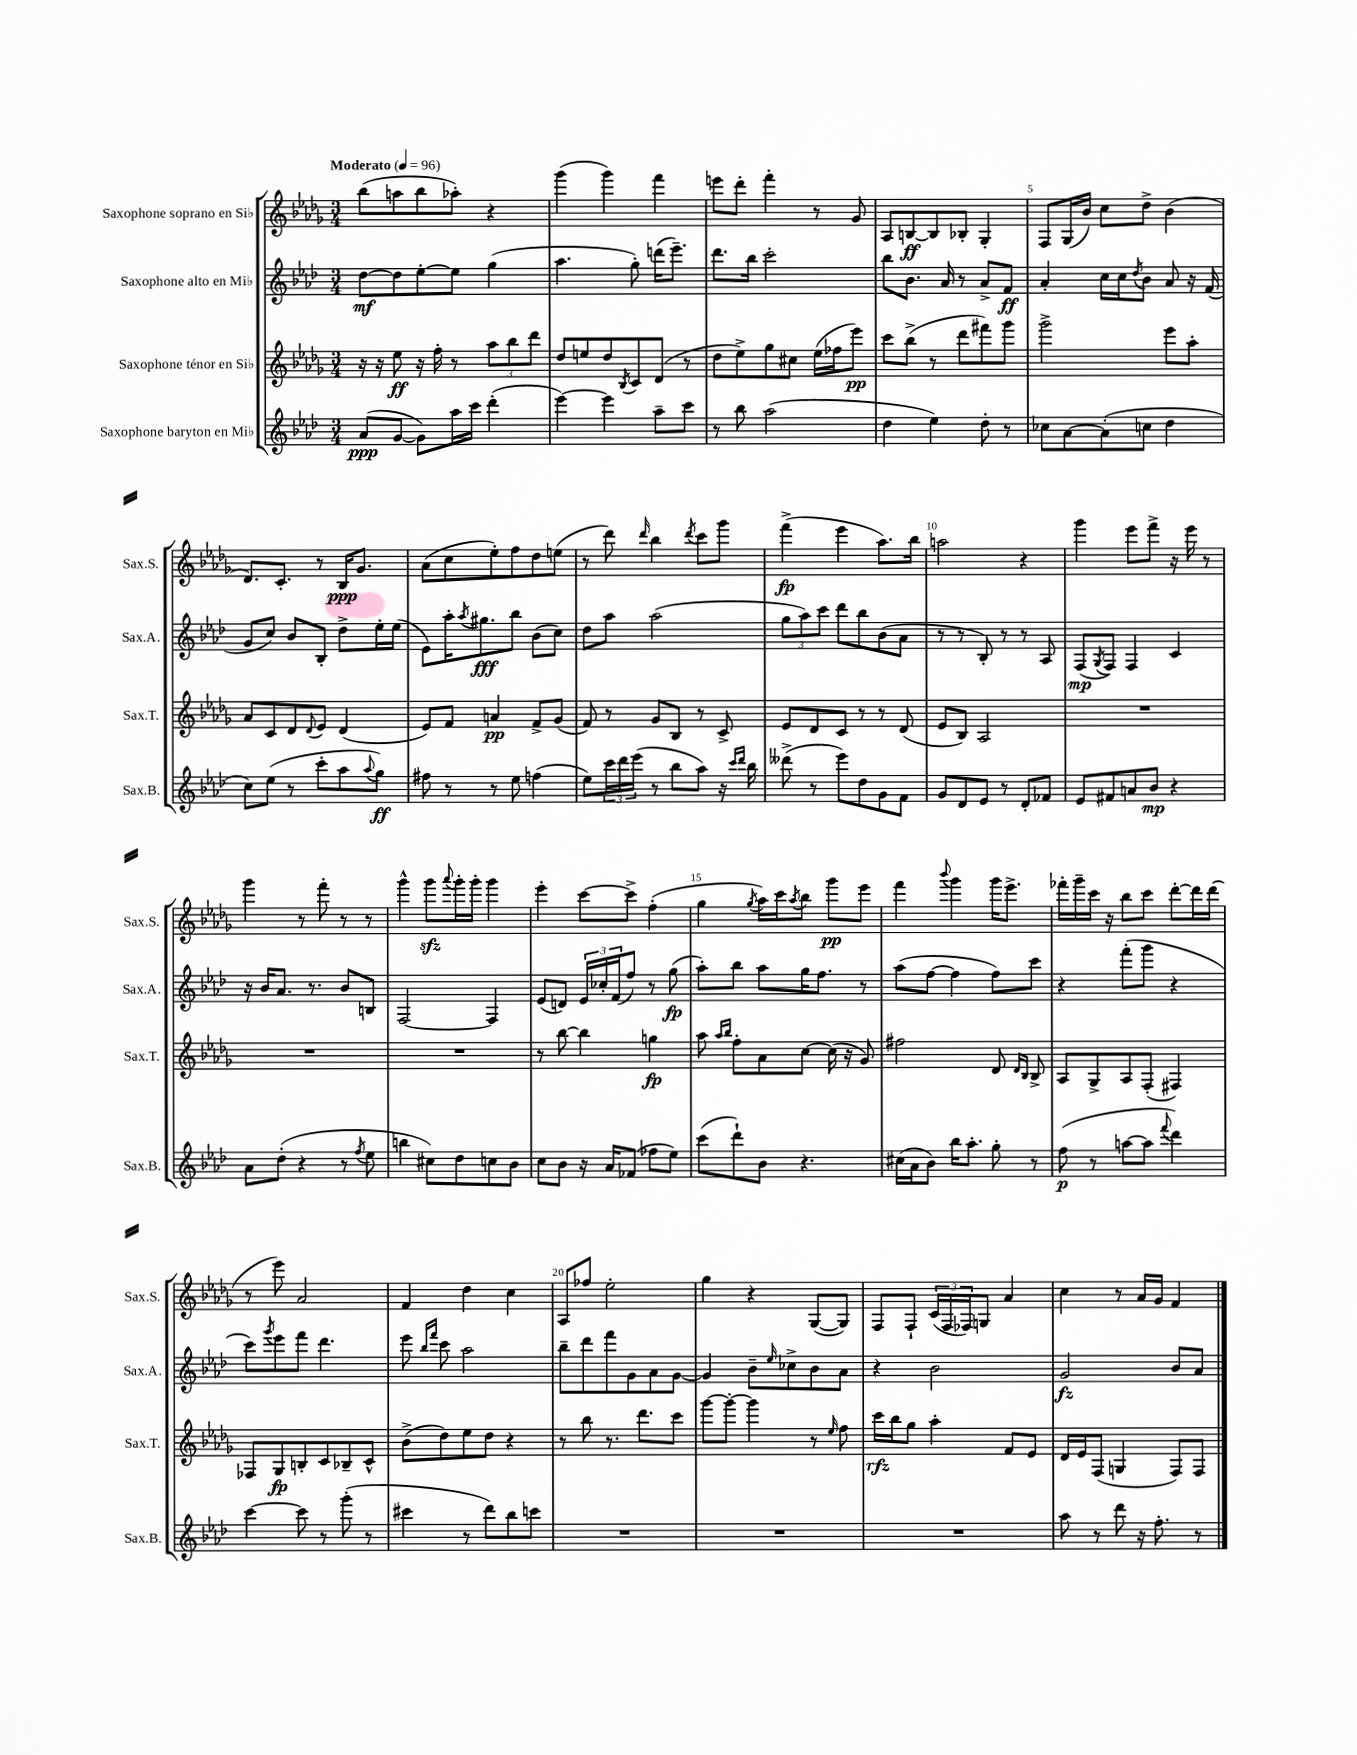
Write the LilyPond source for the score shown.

<<
\new StaffGroup <<
\new Staff = "s0" \with { instrumentName = "Saxophone soprano en Sib" shortInstrumentName = "Sax.S." } {
    \clef treble \key des \major \numericTimeSignature \time 3/4 \tempo "Moderato" 4 = 96
    bes''8( a''8 bes''8 aes''8-.) r4 |
    ges'''4( ges'''4) f'''4 |
    e'''8 des'''8-. f'''4-. r8 ges'8 |
    aes8 b8~\ff b8 bes8-. ges4-. |
    f8 ges16( bes'16) c''8 des''8-> bes'4( |
    des'8.) c'8.-. r8 bes16\ppp ges'8. |
    aes'8( c''8 ees''8-.) f''8 des''8 e''8( |
    r8 des'''8) \grace { des'''16 } bes''4 \acciaccatura { des'''8 } c'''8 ges'''8 |
    f'''4->\fp( ees'''4 aes''8.) bes''16 |
    a''2 r4 |
    ges'''4 ees'''8 f'''8-> r16 ees'''16 r8 |
    ges'''4 r8 f'''8-. r8 r8 |
    ges'''4-^ ges'''8\sfz \appoggiatura { aes'''8 } ges'''16-. ges'''16-. ges'''4 |
    ees'''4-. c'''8~ c'''8-> f''4-.( |
    ges''4 \acciaccatura { ges''8 } aes''16) c'''16 \acciaccatura { aes''8 } bes''8 ges'''8\pp ees'''8 |
    f'''4 \appoggiatura { bes'''8 } ges'''4 ges'''16 ees'''8.-> |
    fes'''16-. ges'''16-- c'''16 r16 bes''8 c'''8 des'''8~-. des'''16 des'''16( |
    r8 ees'''8) aes'2 |
    f'4 des''4 c''4 |
    aes8 fes''8 ees''2-. |
    ges''4 r4 ges8~( ges8) |
    f8 f8-! \tuplet 3/2 { c'16( f16 fes16) } g8 aes'4 |
    c''4 r8 aes'16 ges'16 f'4 \bar "|." |
}
\new Staff = "s1" \with { instrumentName = "Saxophone alto en Mib" shortInstrumentName = "Sax.A." } {
    \clef treble \key aes \major \numericTimeSignature \time 3/4
    des''8~\mf des''8 ees''8~-. ees''8 g''4( |
    aes''4. g''8-.) d'''16( ees'''8.--) |
    des'''8. bes''16 c'''2-. |
    bes''8 bes'8. aes'16 r8 aes'8-> f'8\ff |
    aes'4-. c''16 c''16 \acciaccatura { des''8 } bes'8 aes'8 r16 f'16( |
    g'8 c''8) bes'8 bes8-. des''8-> ees''16-. ees''16( |
    ees'8) aes''16-. \acciaccatura { aes''8 } gis''8.\fff bes''8 bes'8( c''8) |
    des''8 aes''8 aes''2( |
    \tuplet 3/2 { g''8 aes''8) c'''8 } des'''8 bes''8 bes'8( aes'8 |
    r8 r8 bes8-.) r8 r8 aes8 |
    f8\mp( \acciaccatura { g8 } f8) f4 c'4 |
    r16 bes'16 aes'8. r8. bes'8 b8 |
    f2~ f4 |
    ees'8( d'8) \tuplet 3/2 { ees'16 ces''16-. f'16( } f''8) r8 g''8\fp( |
    aes''8-.) bes''8 aes''8 g''16 f''8. r8 |
    aes''8( f''8~ f''4 f''8) c'''8 |
    r4 f'''8-.( g'''8 r4 |
    c'''8) \acciaccatura { g'''8 } ees'''8 f'''8 des'''4. |
    ees'''8 \grace { bes''16 f'''16 } c'''8 aes''2 |
    bes''8-- des'''8 f'''8 g'8 aes'8 g'8~ |
    g'4 bes'8-- \grace { ees''16 } ces''8-> bes'8 aes'8 |
    r4 bes'2 |
    g'2\fz bes'8 aes'8 \bar "|." |
}
\new Staff = "s2" \with { instrumentName = "Saxophone ténor en Sib" shortInstrumentName = "Sax.T." } {
    \clef treble \key des \major \numericTimeSignature \time 3/4
    r16 r16 ees''8\ff r16 f''16-. r8 \tuplet 3/2 { aes''8 bes''8 des'''8 } |
    des''8 e''8 des''8 \acciaccatura { bes8 } c'8 des'8( r8 |
    des''8 ees''8->) ges''8 cis''8 ees''16( fes''16 ees'''8\pp) |
    c'''8 bes''8->( r8 des'''8 fis'''8) ges'''8 |
    ges'''2-> ees'''8 aes''8-. |
    aes'8 c'8 des'8 \appoggiatura { des'8 } ees'8 des'4( |
    ees'8) f'8 a'4\pp f'8-> ges'8( |
    f'8) r8 ges'8 bes8 r8 c'8-> |
    ees'8 des'8 c'8 r8 r8 des'8( |
    ees'8 bes8) aes2 |
    R2. |
    R2. |
    R2. |
    r8 bes''8~ bes''4 g''4\fp |
    aes''8 \grace { aes''16 bes''16 } f''8-. aes'8 c''8~ c''16( r16 ges'8) |
    fis''2 des'8 \grace { des'16 bes16 } bes8-> |
    aes8 ges8-> aes8 f8-.( fis4) |
    fes8 ges8\fp b8-. c'8 bes8-- c'8-^ |
    bes'8->( des''8) ees''8 des''8 r4 |
    r8 bes''8 r8. des'''8. c'''8 |
    ges'''8~ ges'''8~-. ges'''4 r8 \grace { ees''16 } f''8 |
    c'''16\rfz bes''16 ges''8 aes''4-. f'8 ees'8 |
    des'16 ees'16 f8( g4 f8) f8 \bar "|." |
}
\new Staff = "s3" \with { instrumentName = "Saxophone baryton en Mib" shortInstrumentName = "Sax.B." } {
    \clef treble \key aes \major \numericTimeSignature \time 3/4
    aes'8\ppp( g'8~ g'8) aes''16 c'''16 des'''4-.( |
    ees'''4~) ees'''4 aes''8-- c'''8 |
    r8 bes''8 aes''2( |
    des''4 ees''4) des''8-. r8 |
    ces''8 aes'8~ aes'8-.( c''8 des''4 |
    c''8) ees''8( r8 c'''8-. aes''8 \appoggiatura { aes''8 } g''8\ff) |
    fis''8 r8 r8 ees''8 f''4( |
    ees''8) \tuplet 3/2 { c'''16 des'''16 ees'''16( } r8 bes''8 aes''8) r16 \grace { c'''16 des'''16 } bes''16 |
    deses'''8->( r8 ees'''8) des''8 g'8 f'8 |
    g'8 des'8 ees'8 r8 des'8-. fes'8 |
    ees'8 fis'8 a'8 bes'8\mp r4 |
    aes'8 des''8-.( r4 r8 \acciaccatura { f''8 } ees''8 |
    b''4 cis''8) des''8 c''8 bes'8 |
    c''8 bes'8 r16 aes'16 fes'8( fes''8 ees''8) |
    c'''8( des'''8-!) bes'8 r4. |
    cis''16( aes'16 bes'8) bes''16 aes''8.-. g''8-. r8 |
    f''8\p( r8 a''8~ a''8 \appoggiatura { f'''8 } des'''4) |
    c'''4~ c'''8 r8 g'''8-.( r8 |
    cis'''4 r8 des'''8) bes''8 c'''8 |
    R2. |
    R2. |
    R2. |
    aes''8 r8 des'''8 r16 f''8.-. r8 \bar "|." |
}
>>
>>
\layout { \context { \Score \override BarNumber.break-visibility = ##(#f #t #t) barNumberVisibility = #(every-nth-bar-number-visible 5) } }
